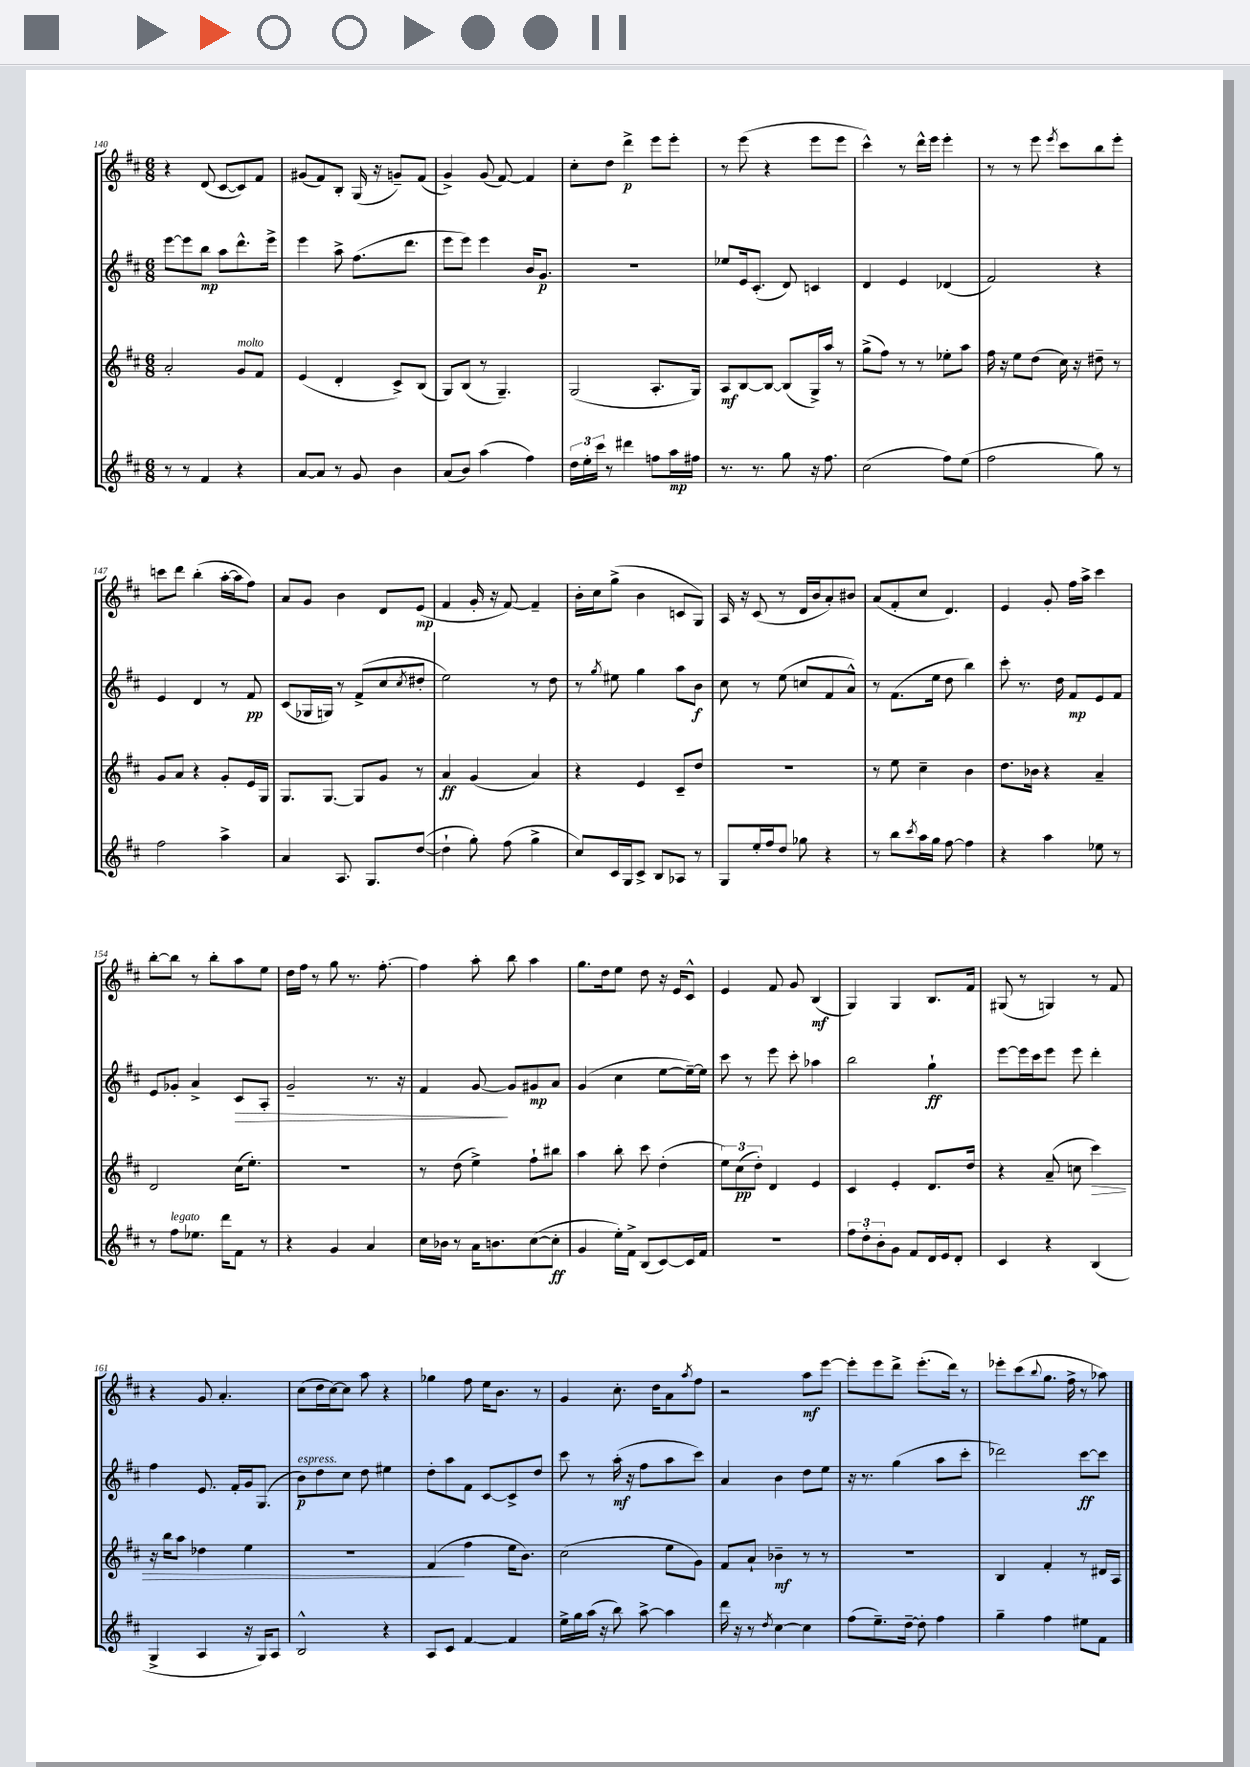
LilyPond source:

<<
\new StaffGroup <<
\new Staff = "s0" {
    \clef treble \key d \major \numericTimeSignature \time 6/8
    r4 d'8( cis'8~ cis'8) fis'8 |
    gis'8( fis'8) b8-. g16( r16 g'8--) fis'8( |
    g'4->) g'8( fis'8~) fis'4 |
    cis''8-. d''8 d'''4->\p e'''8 e'''8-. |
    r8 e'''8( r4 e'''8 e'''8 |
    cis'''4-^) r8 d'''16-^ e'''16 e'''4-. |
    r8 r8 e'''8 \acciaccatura { e'''8 } cis'''8 b''8 e'''8-. |
    c'''8 d'''8 b''4-.( a''16~-. a''16 fis''8) |
    a'8 g'8 b'4 d'8 e'8\mp( |
    fis'4 g'16-. r16 fis'8~) fis'4-- |
    b'16-. cis''16 g''8->( b'4 c'8 g8) |
    a16 r16 cis'8( r8 d'16 b'16 a'8-.) bis'8 |
    a'8( fis'8-. cis''8 d'4.) |
    e'4 g'8-. fis''16 a''16-> cis'''4 |
    b''8~-. b''8 r8 b''8-. a''8 e''8 |
    d''16 fis''16 r8 g''8 r8. fis''8.~-. |
    fis''4 a''8-. b''8 a''4 |
    g''8. d''16 e''8 d''8 r16 e'16 cis'8-^ |
    e'4 fis'8 g'8 b4\mf( |
    g4) g4 b8. fis'16 |
    gis8( r8 g4) r8 fis'8 |
    r4 g'8 a'4.-. |
    cis''8( d''16 cis''16~) cis''8 a''8 r4 |
    ges''4 fis''8 e''16 b'8. r8 |
    g'4 cis''8.-. d''16 a'8 \acciaccatura { a''8 } fis''8 |
    r2 a''8\mf e'''8~ |
    e'''8-. e'''8 d'''8-> e'''8.-.( d'''16) r8 |
    ees'''8-. cis'''8( \appoggiatura { b''8 } g''8. fis''16-> r8 aes''8) \bar "|." |
}
\new Staff = "s1" {
    \clef treble \key d \major \numericTimeSignature \time 6/8
    e'''8~ e'''8 b''8\mp a''8 d'''8.-^ e'''16-> |
    e'''4 a''8-> fis''8.( d'''8. |
    e'''8 e'''8) e'''4 b'16 g'8.\p |
    R2. |
    ees''8 e'16 cis'8.-.( d'8) c'4 |
    d'4 e'4 des'4( |
    fis'2) r4 |
    e'4 d'4 r8 fis'8\pp |
    cis'8( ges16 g16) r8 fis'8->( cis''8 \acciaccatura { cis''8 } dis''8-. |
    e''2) r8 d''8 |
    r8 \acciaccatura { g''8 } eis''8 g''4 a''8 b'8\f |
    cis''8 r8 e''8( c''8 fis'8 a'8-^) |
    r8 fis'8.( e''16 d''8 b''4) |
    cis'''8-. r8. d''16 fis'8\mp e'8 fis'8 |
    e'8 ges'8-. a'4-> cis'8\> a8-. |
    g'2-- r8. r16 |
    fis'4 g'8~\! g'8 gis'8\mp a'8 |
    g'4( cis''4 e''8~ e''16~--) e''16 |
    cis'''8 r8 e'''8 cis'''8-. aes''4 |
    b''2 g''4-!\ff |
    e'''8~ e'''16 cis'''16 e'''8 e'''8 d'''4-. |
    fis''4 e'8. fis'16-. g'16 g8.( |
    b'8\p^\markup { \italic "espress." }) d''8 cis''8 d''8 eis''4 |
    d''8-. a''8 fis'8 cis'8~ cis'8-> d''8 |
    cis'''8 r8 a''16-.\mf( r16 fis''8 a''8 cis'''8) |
    a'4 b'4 d''8 e''8 |
    r16 r8. g''4( a''8 cis'''8-. |
    des'''2) cis'''8~\ff cis'''8 \bar "|." |
}
\new Staff = "s2" {
    \clef treble \key d \major \numericTimeSignature \time 6/8
    a'2-. g'8^\markup { \italic "molto" } fis'8 |
    e'4( d'4-. cis'8->) b8( |
    g8) b8( r8 g4.--) |
    g2( a8.-. g16) |
    a8\mf b8~ b8~ b8( g16->) a''16 r8 |
    g''8->( fis''8) r8 r8 ees''8-. a''8 |
    fis''16 r16 e''8 d''8( cis''16) r16 dis''8-- r8 |
    g'8 a'8 r4 g'8-. e'16 g16 |
    g8. g8.~ g8 g'8 r8 |
    a'4\ff g'4( a'4) |
    r4 e'4 cis'8-- d''8 |
    R2. |
    r8 e''8 cis''4-- b'4 |
    d''8. bes'16 r4 a'4-- |
    d'2 cis''16( e''8.-.) |
    R2. |
    r8 d''8( e''4->) fis''8-! bis''8 |
    a''4 b''8-. cis'''8 d''4-.( |
    \tuplet 3/2 { e''8) cis''8\pp( d''8-.) } d'4 e'4 |
    cis'4 e'4-. d'8. d''16 |
    r4 a'8--( c''8 cis'''4\>) |
    r16 b''16 a''8 des''4 e''4 |
    R2. |
    fis'4\!( fis''4 e''16 b'8.) |
    cis''2( e''8 g'8) |
    fis'8 a'8-! bes'4--\mf r8 r8 |
    R2. |
    b4 fis'4-. r8 dis'16 a16 \bar "|." |
}
\new Staff = "s3" {
    \clef treble \key d \major \numericTimeSignature \time 6/8
    r8 r8 fis'4 r4 |
    a'8~ a'8 r8 g'8 b'4 |
    a'8( b'8) a''4( fis''4) |
    \tuplet 3/2 { d''16 e''16-. cis'''16 } r8 dis'''4 f''8 a''16\mp fis''16 |
    r8. r8. g''8 r16 fis''8. |
    cis''2( fis''8) e''8( |
    fis''2 g''8) r8 |
    fis''2 a''4-> |
    a'4 a8. g8. d''8~( |
    d''4-! g''8-.) fis''8( g''4-> |
    cis''8) cis'16 g16 cis'8-> b8 aes8 r8 |
    g8 e''16-. fis''16 d''8 ges''8 r4 |
    r8 b''8 \acciaccatura { cis'''8 } a''16 g''16 fis''8~ fis''4 |
    r4 a''4 ees''8 r8 |
    r8 fis''8^\markup { \italic "legato" } ees''8. d'''16 fis'8 r8 |
    r4 g'4 a'4 |
    cis''16 bes'16 r8 a'16 b'8. cis''8~( cis''8-.\ff |
    g'4 e''16-.) fis'16-> b8( cis'8~) cis'16 fis'16 |
    R2. |
    \tuplet 3/2 { fis''8 d''8-. b'8-. } g'8 fis'8 d'16 e'16 d'8-. |
    cis'4 r4 b4( |
    g4-> a4 r16 g16) a8 |
    b2-^ r4 |
    a8 cis'8 fis'4~ fis'4 |
    e''16-> g''16 a''16( r16 b''8) a''8~-> a''4 |
    d'''16 r16 r8 \acciaccatura { d''8 } cis''4~ cis''4 |
    fis''8( e''8.--) d''16~-- d''8-. fis''4 |
    g''4-- fis''4 eis''8 fis'8 \bar "|." |
}
>>
>>
\layout { \context { \Score currentBarNumber = #140 } }
